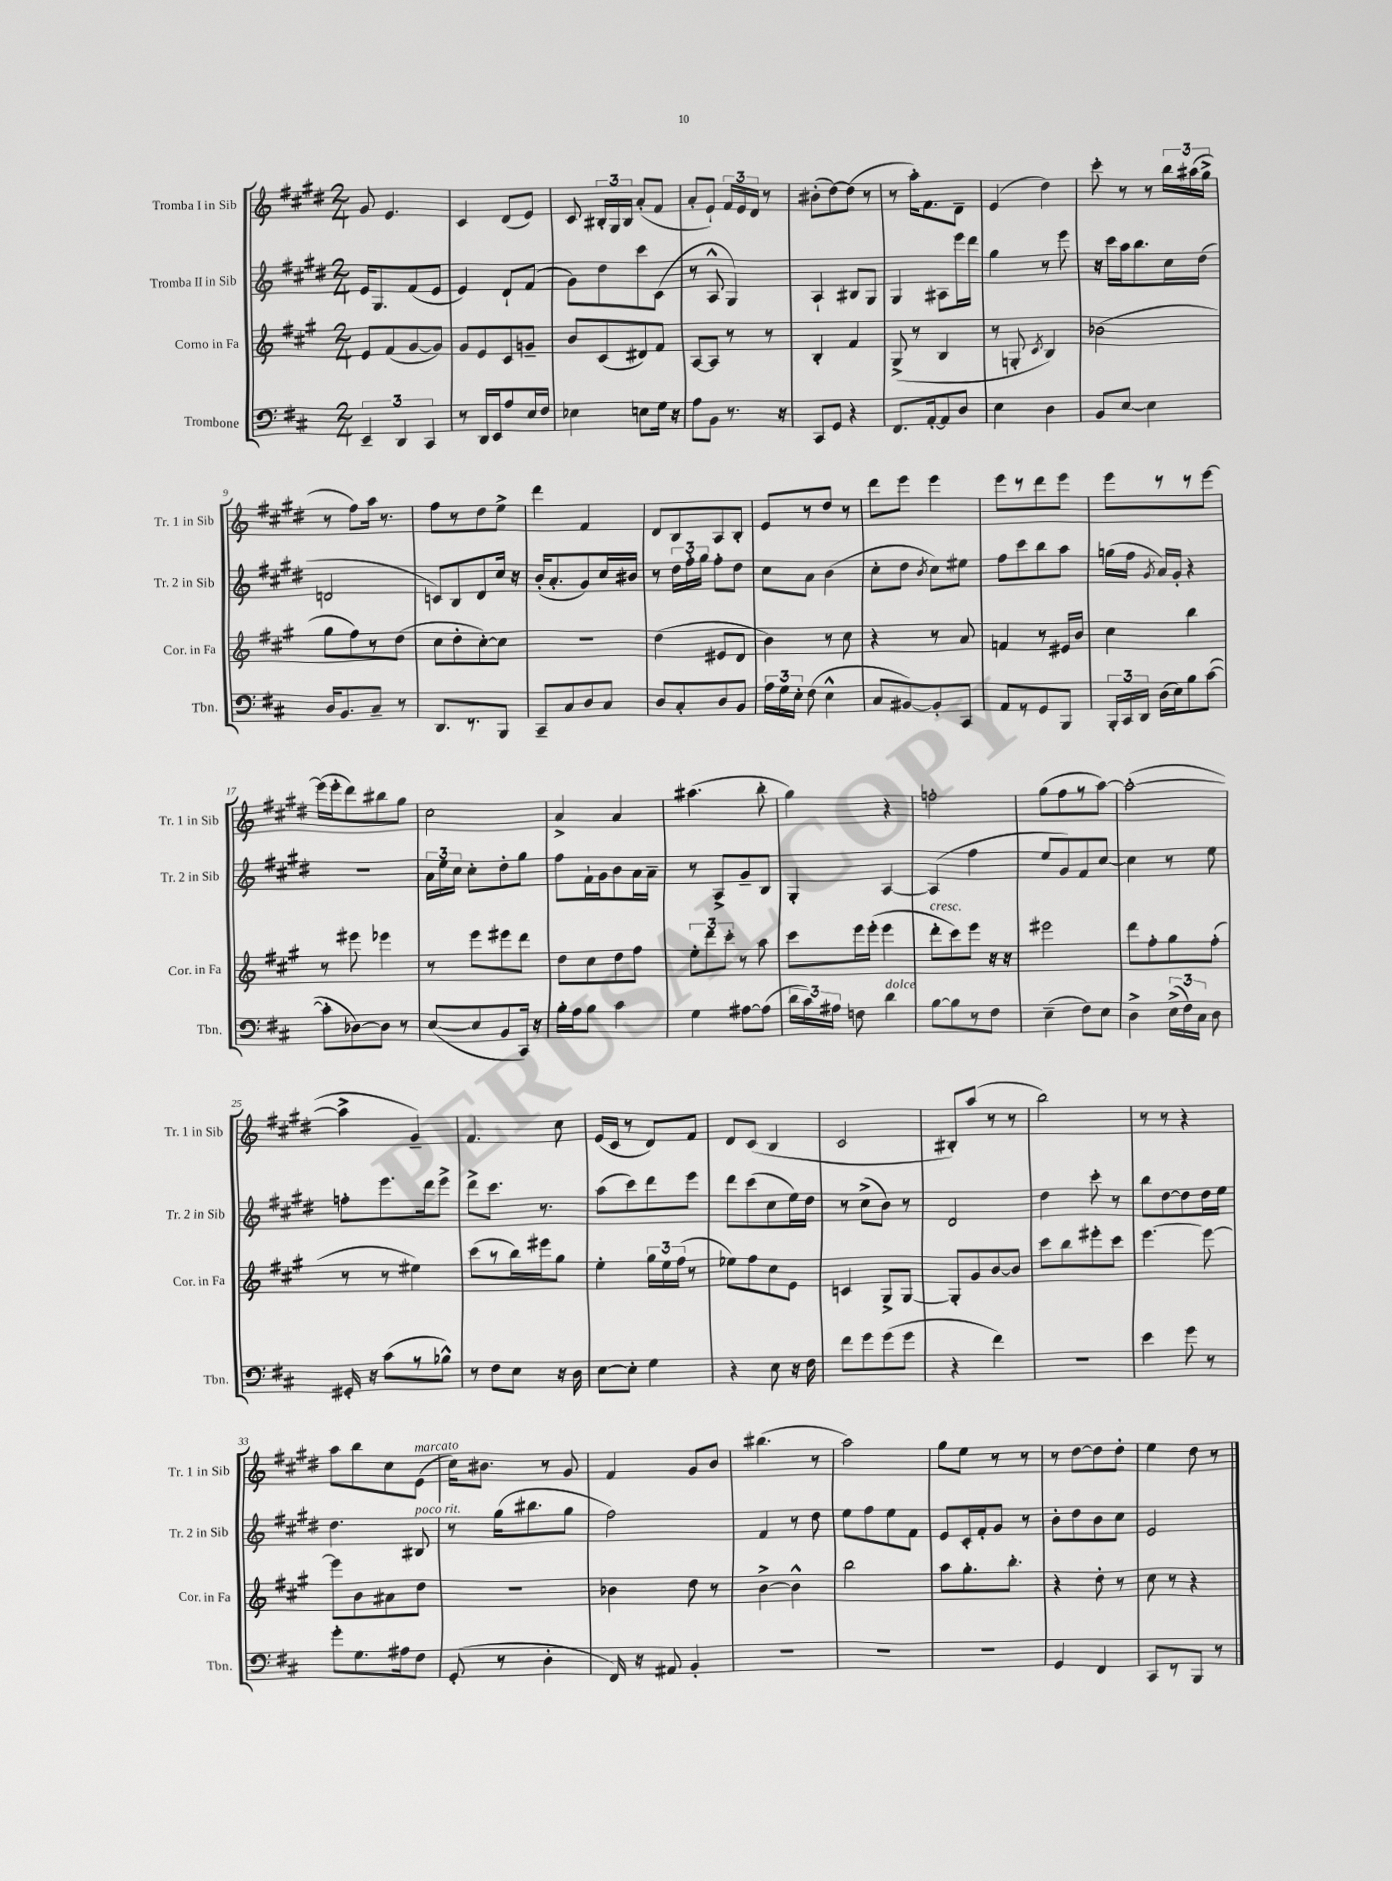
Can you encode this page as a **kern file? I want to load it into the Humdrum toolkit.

**kern	**kern	**kern	**kern
*part4	*part3	*part2	*part1
*staff4	*staff3	*staff2	*staff1
*I"Trombone	*I"Corno in Fa	*I"Tromba II in Sib	*I"Tromba I in Sib
*I'Tbn.	*I'Cor. in Fa	*I'Tr. 2 in Sib	*I'Tr. 1 in Sib
*clefF4	*clefG2	*clefG2	*clefG2
*k[f#c#]	*k[f#c#g#]	*k[f#c#g#d#]	*k[f#c#g#d#]
*M2/4	*M2/4	*M2/4	*M2/4
=1	=1	=1	=1
6EE~/	8e/L	16e/KL	8g#/
.	.	8.G#/	.
.	(8f#/	.	4.e/
6DD/	.	.	.
.	[8g#/	(8f#/	.
6CC#/	.	.	.
.	8g#/J])	8e/J	.
=2	=2	=2	=2
8r	8g#/L	4e/)	4c#/
16DD/LL	8e/	.	.
16EE/J	.	.	.
8A/	8c#/	8d#`/L	(8d#/L
16E/L	8gn~/J	(8f#/J	8e/J)
16F#/JJ	.	.	.
=3	=3	=3	=3
4E-X\	8b/L	8g#\L)	8c#/
.	(8c#/	8dd#\	24B#X'/LL
.	.	.	24G#/
.	.	.	24B#/JJ
8En\L	8d#X/)	8ccc#\	(8a'/L
16G\Jk	8f#/J	(8c#\J	8f#/J
16r	.	.	.
=4	=4	=4	=4
8A\L	[8A/L	8r	8a'/L
8BB\J	8A/J]	8A^^/	8e`/J)
8.r	8r	4G#/)	24f#/LL
.	.	.	24e/
.	.	.	24d#/JJ
.	8r	.	8r
16r	.	.	.
=5	=5	=5	=5
8CC#/L	4B'/	4A`/	(8b#X'\L
8GG/J	.	.	[8dd#\)
4r	4f#/	8B#X/L	(8dd#\J]
.	.	8G#/J	8r
=6	=6	=6	=6
8.FF#/L	(8G#^/	4G#/	8r
.	8r	.	16aa'\KL)
[16AA'/k	.	.	8.f#\
8AA/]	4B/	8A#X\L	.
8D/J	.	16eee\L	8d#~\J
.	.	16ddd#\JJ	.
=7	=7	=7	=7
4E\	8r	4gg#\	(4e/
.	8Gn'/	.	.
.	8qc#/	.	.
4D\	4B/)	8r	4dd#\)
.	.	8eee\	.
=8	=8	=8	=8
8BB/L	(2b-X\	16r	8ccc#'\
.	.	16ccc#\LL	.
[8E/J	.	16aa\J	8r
.	.	8.bb\	.
4E\]	.	.	8r
.	.	16cc#\L	24bb\LL
.	.	.	(24aa#X\
.	.	(16dd#\JJ	.
.	.	.	24gg#^\JJ
!!LO:LB:g=z
=9	=9	=9	=9
16D/KL	8gg#\L	2dn/	8r
8.BB/	.	.	.
.	8ff#\)	.	8ff#\L)
8C#~/J	8r	.	16aa\Jk
.	.	.	8.r
8r	(8dd\J	.	.
=10	=10	=10	=10
8.DD/L	8cc#\L	8cn/L)	8ff#\L
.	8dd'\	8B/	8r
8.r	.	.	.
.	[8cc#'\)	8d#/	8dd#\
8BBB/J	8cc#\J]	16cc#/Jk	8ee^\J
.	.	16r	.
=11	=11	=11	=11
8CC#~/L	2r	(16b'/KL	4ddd#\
.	.	8.a'/	.
8C#/	.	.	.
8D/	.	8g#/)	4f#/
8C#/J	.	16cc#/L	.
.	.	16b#X/JJ	.
=12	=12	=12	=12
8D/L	(4dd\	8r	8d#/L
8C#'/	.	24dd#\LL	8B/
.	.	24ff#'\	.
.	.	24gg#\JJ	.
8D/	8e#X/L	8ff#'\L	8A/
8BB/J	8d/J	8dd#\J	8B'/J
=13	=13	=13	=13
24A\LL	4b\)	8cc#\L	8e/L
24G\	.	.	.
24E'\JJ	.	.	.
(8F#\	.	8a\J	8r
4E^^\	8r	(4b\	8dd#/J
.	8cc#\	.	8r
=14	=14	=14	=14
8C#/L	4r	8cc#'\L	8ddd#\L
[8BB#X/)	.	8dd#\J	8eee\J
.	.	8qb/	.
8BB#'/]	8r	8cc#\L)	4eee\
8CC#/J	8a/	8ee#X\J	.
=15	=15	=15	=15
8AA/L	4fn/	8ff#\L	8eee\L
8r	.	8ccc#\	8r
8GG/	8r	8bb\	8ddd#\
8BBB/J	16e#X/LL	8aa\J	8eee\J
.	16b/JJ	.	.
=16	=16	=16	=16
24BBB'/LL	4cc#\	(16ggn\LL	8eee\L
24CC#/	.	.	.
.	.	16ff#\JJ	.
24DD/JJ	.	.	.
.	.	8qg#/	.
(16D\LL	.	16a/LL)	8r
16E\J)	.	16g#'/JJ	.
8B\	4bb\	4r	8r
([8c#\J	.	.	[8eee\J
!!LO:LB:g=z
=17	=17	=17	=17
8c#'\L]	8r	2r	(16eee\LL]
.	.	.	16eee'\J
[8D-X\)	8eee#X\	.	8ddd#\)
8D-\J]	4eee-X\	.	8bb#X\
8r	.	.	8gg#\J
=18	=18	=18	=18
([8E/L	8r	24a\LL	2cc#\
.	.	24ee\	.
.	.	24cc#\JJ	.
8E/]	8eee\L	8cc#'\L	.
8BB/	8eee#X\	8dd#'\	.
16CC#/Jk)	8ddd\J	8gg#\J	.
16r	.	.	.
=19	=19	=19	=19
16B'\LL	8dd\L	8ff#\L	4a^/
16A\J	.	.	.
8B\J	8cc#\	16f#`\L	.
.	.	16g#\J	.
4c#\	8dd\	8b\	4a/
.	8ff#\J	16a\L	.
.	.	16a~\JJ	.
=20	=20	=20	=20
4G\	12ee'\L	8r	(4.aa#X\
.	12ddd\	.	.
.	.	8A^/L	.
.	12ccc#'\J	.	.
[8A#X\L	8r	8g#~/	.
(8A#\J]	8aa\	8B/J	8bb'\
=21	=21	=21	=21
24d\LL	8ccc#\L	4G#'/	4gg#\)
24c#\)	.	.	.
24A#X\JJ	.	.	.
8Fn\	16eee\L	.	.
.	(16eee'\JJ	.	.
!LO:TX:a:i:t=dolce	!	!	!
4d\	4eee\	[4A/	4r
=22	=22	=22	=22
!	!LO:TX:a:i:t=cresc.	!	!
[8B\L	8ddd'\L	(4A/]	2ffn'\
8B\]	8ccc#\)	.	.
8r	8eee\J	4ff#\	.
8F#\J	16r	.	.
.	16r	.	.
=23	=23	=23	=23
(4E~\	2eee#X\	8ee/L	(8gg#\L
.	.	8g#/)	8ff#\
8F#\L)	.	8f#/	8r
8E\J	.	[8cc#/J	[8aa\J)
=24	=24	=24	=24
4D^\	8ddd\L	4cc#\]	(2aa'\_
.	8ff#'\	.	.
(24E^\LL	8gg#\	8r	.
24F#\)	.	.	.
24C#\JJ	.	.	.
8D\	(8ff#'\J	8ee\	.
!!LO:LB:g=z
=25	=25	=25	=25
16GG#X'/	8r	8ffn'\L	4aa^\]
16r	.	.	.
(8c#\L	8r	8.eee\	.
8r	4ee#X\)	.	4g#~/)
.	.	16ddd#\k	.
8B-X^^\J)	.	8eee^\J	.
=26	=26	=26	=26
8r	(8ccc#\L	8ddd#^\L	4.f#/
8F#\L	8r	8.ccc#\J	.
8E\J	16bb\L)	.	.
.	16eee#X\J	8.r	.
16r	8gg#\J	.	8cc#\
16D\	.	.	.
=27	=27	=27	=27
[8E\L	4ee'\	(8aa\L	(16e/LL
.	.	.	16c#/JJ
8E'\J]	.	8ccc#\)	8r
4G\	24gg#\LL	8ddd#\	8d#/L)
.	24ee\	.	.
.	(24ff#\JJ	.	.
.	8r	8eee\J	8f#/J
=28	=28	=28	=28
4r	8ee-X\L)	8ddd#\L	8d#/L
.	8ff#\	(8ccc#\	(8c#/J
8E\	8cc#\	8cc#\	4B/
16r	8e\J	16ee\L)	.
16F#\	.	16dd#\JJ	.
=29	=29	=29	=29
8f#\L	4cn/	8r	2c#/
8g\	.	(8cc#^\L	.
(8g\	8G#^/L	8b\J)	.
8g\J	[8G#/J	8r	.
=30	=30	=30	=30
4r	8G#'/L]	2d#/	8B#X'/L)
.	8g#/	.	(8aa/J
4f#\)	[8b/	.	8r
.	8b/J]	.	8r
=31	=31	=31	=31
2r	8ccc#\L	4dd#\	2bb\)
.	8bb\	.	.
.	8eee#X'\	8ccc#'\	.
.	8ccc#\J	8r	.
=32	=32	=32	=32
4e\	[4.eee\	8bb\L	8r
.	.	[8dd#\	8r
8g\	.	8dd#\]	4r
8r	8eee\_	16dd#\L	.
.	.	16ee\JJ	.
!!LO:LB:g=z
=33	=33	=33	=33
8g'\L	8eee\L]	4.dd#\	8aa\L
8.G\	8b\	.	8bb\
.	8a#X\	.	8cc#\
16A#X\k	.	.	.
!	!	!	!LO:TX:a:i:t=marcato
!	!	!LO:TX:a:i:t=poco rit.	!
8F#\J	8dd\J	8B#X/	(8e\J
=34	=34	=34	=34
(8GG'/	2r	8r	16cc#\KL)
.	.	.	8.b#X\J
8r	.	(16gg#\KL	.
.	.	8.bb#X\	.
4D'\	.	.	8r
.	.	8gg#\J	8g#/
=35	=35	=35	=35
16FF#/)	4b-X\	2ff#\)	4f#/
16r	.	.	.
8AA#X/	.	.	.
4BB'/	8dd\	.	8g#/L
.	8r	.	8b/J
=36	=36	=36	=36
2r	[4b^\	4f#/	(4.bb#X\
.	4b^^\]	8r	.
.	.	8dd#\	8r
=37	=37	=37	=37
2r	2bb\	8ee\L	2aa\)
.	.	8ff#\	.
.	.	8ee\	.
.	.	8f#\J	.
=38	=38	=38	=38
2r	8aa\L	8e/L	8gg#\L
.	8.gg#'\	16c#'/L	8ee\J
.	.	16f#'/J	.
.	.	8g#/J	8r
.	8.bb'\J	.	.
.	.	8r	8r
=39	=39	=39	=39
4GG/	4r	8b'\L	8r
.	.	8dd#\	[8dd#\L
4FF#/	8dd'\	8b\	8dd#\]
.	8r	8cc#\J	8dd#'\J
=40	=40	=40	=40
8CC#/L	8cc#\	2e/	4ee\
8r	8r	.	.
8BBB/J	4r	.	8dd#\
8r	.	.	8r
==	==	==	==
*-	*-	*-	*-
